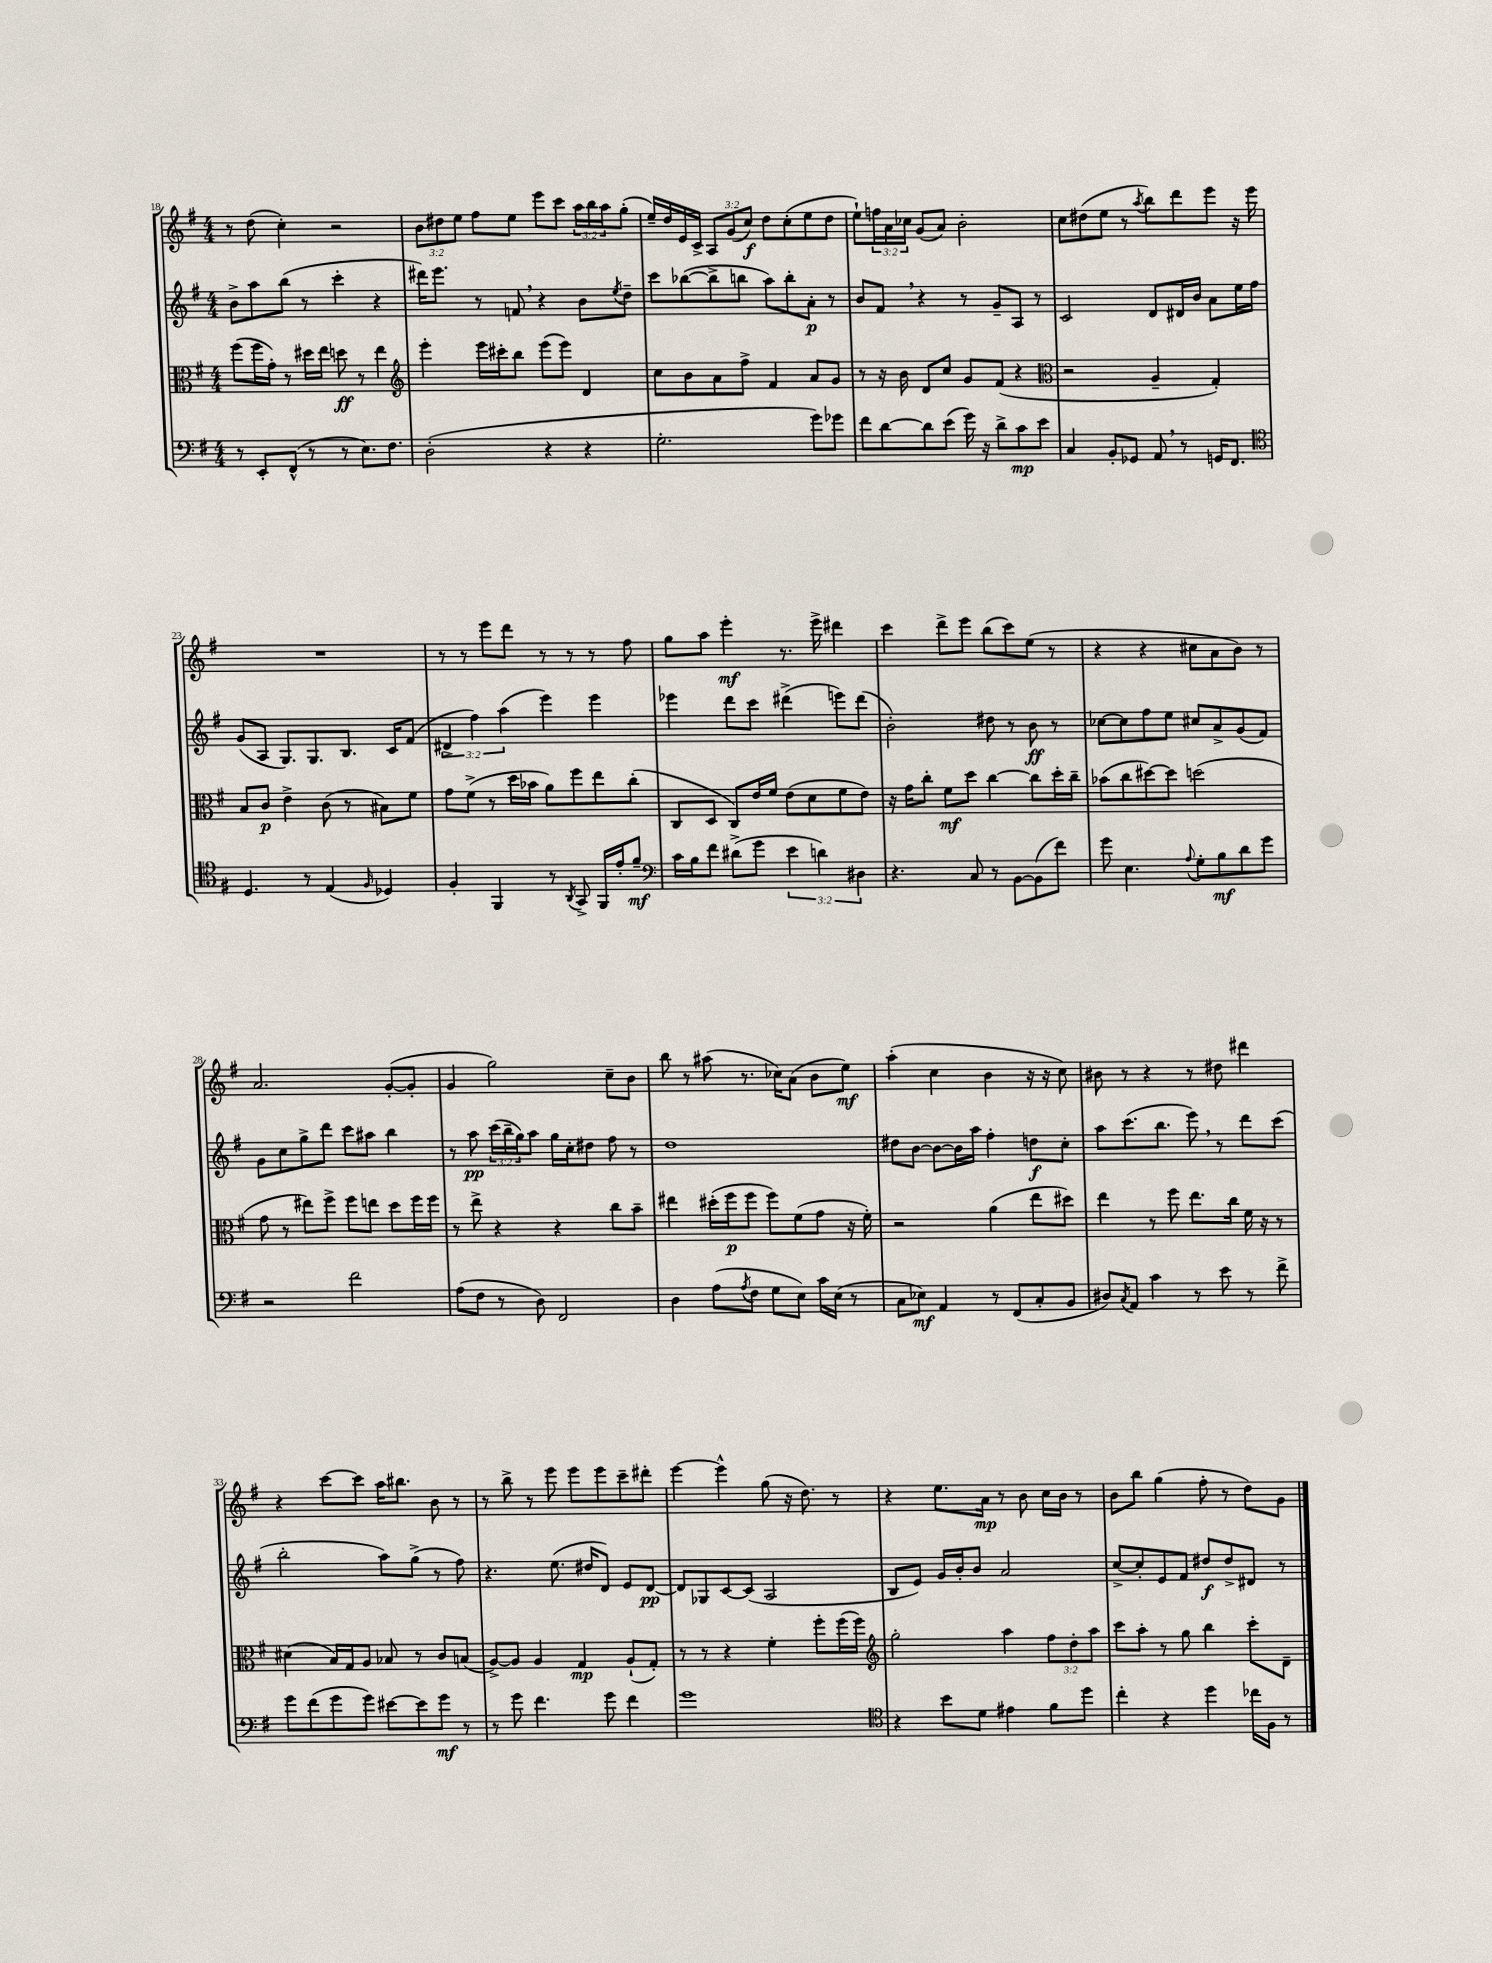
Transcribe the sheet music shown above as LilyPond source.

<<
\new StaffGroup <<
\new Staff = "s0" {
    \clef treble \key g \major \numericTimeSignature \time 4/4 \override Staff.TupletNumber.text = #tuplet-number::calc-fraction-text
    r8 d''8( c''4-.) r2 |
    \tuplet 3/2 { b'8 dis''8 e''8 } fis''8 e''8 e'''8 c'''8 \tuplet 3/2 { a''16 b''16 a''16 } g''8-.( |
    e''16--) d''16 e'16 c'16-> \tuplet 3/2 { a8 g'8( c''8\f) } d''8 c''8-.( e''8 d''8 |
    e''8-!) \tuplet 3/2 { f''16 a'16 ces''16 } g'8( a'8) b'2-. |
    c''8 dis''8( e''8 r8 \acciaccatura { a''8 } b''8) d'''8 e'''8 r16 e'''16 |
    R1 |
    r8 r8 e'''8 d'''8 r8 r8 r8 fis''8 |
    g''8 a''8 e'''4-.\mf r8. e'''16-> dis'''4 |
    c'''4 d'''8-> e'''8 b''8( c'''8) e''8( r8 |
    r4 r4 cis''8 a'8 b'8) r8 |
    a'2. g'8~-.( g'8-. |
    g'4 g''2) c''8-- b'8 |
    b''8 r8 ais''8( r8. ces''16) a'8( b'8 e''8\mf) |
    a''4-.( c''4 b'4 r16 r16 c''8) |
    bis'8 r8 r4 r8 dis''8 dis'''4 |
    r4 c'''8~ c'''8 a''16 bis''8. b'8 r8 |
    r8 b''8-> r8 e'''8 e'''8 e'''8 c'''8-- dis'''8-. |
    e'''4~ e'''4-^ g''8( r16 d''8.) r8 |
    r4 e''8. a'16\mp r8 b'8 c''16 b'16 r8 |
    b'8 b''8 g''4( fis''8-. r8 d''8) g'8 \bar "|." |
}
\new Staff = "s1" {
    \clef treble \key g \major \numericTimeSignature \time 4/4 \override Staff.TupletNumber.text = #tuplet-number::calc-fraction-text
    b'8-> a''8 b''8( r8 c'''4-. r4 |
    dis'''16) e'''8. r8 f'8 \breathe r4 b'8 \acciaccatura { e''8 } d''8-- |
    c'''8 bes''8~( bes''8-> b''8 a''8) b''8-. a'8-.\p r8 |
    b'8 fis'8 \breathe r4 r8 g'8-- a8 r8 |
    c'2 d'8 dis'16 b'16 a'8 e''16 fis''16 |
    g'8( a8 g8.) g8. b8. c'16 fis'8( |
    \tuplet 3/2 { dis'4-> fis''4) a''4( } e'''4) e'''4 |
    ees'''4 d'''8 c'''8 dis'''4->( e'''8) dis'''8( |
    b'2-.) dis''8 r8 b'8\ff r8 |
    ces''8~ ces''8 fis''8 e''8 cis''8 a'8-> g'8( fis'8) |
    g'8 c''8 g''8-> d'''8 c'''8 ais''8 b''4 |
    r8 a''8\pp \tuplet 3/2 { c'''16( b''16-- g''16) } a''8 g''16 c''16-. dis''8 fis''8 r8 |
    d''1 |
    dis''8 b'8~ b'8~ b'16 a''16 fis''4-. d''8\f c''8-. |
    a''8 c'''8.( b''8. e'''8) \breathe r8 d'''8 c'''8( |
    b''2-. a''8) g''8->( r8 fis''8) |
    r4. e''8.( dis''16 d'8) e'8 d'8~\pp |
    d'8 ges8 c'8~ c'8( a2 |
    b8 e'8) g'16 b'16-. b'8 a'2 |
    c''8~-> c''8-. e'8 fis'8 dis''8\f dis''8-> dis'8 r8 \bar "|." |
}
\new Staff = "s2" {
    \clef alto \key g \major \numericTimeSignature \time 4/4 \override Staff.TupletNumber.text = #tuplet-number::calc-fraction-text
    fis''8( fis''16 g'16-.) r8 dis''16 e''16 d''8\ff r8 e''4 |
    \clef treble e'''4-. e'''16 cis'''16-. b''8 e'''8( e'''8) d'4 |
    c''8 b'8 a'8 fis''8-> fis'4 a'8 g'8 |
    r8 r16 b'16 d'8 c''8 g'8 fis'8( r4 |
    \clef alto r2 a4-- g4-.) |
    b8 c'8\p e'4-> c'8( r8 bis8) fis'8 |
    g'8 fis'8->( r8 d''16 bes'16 a'8) fis''8 e''8 c''8-.( |
    c8 d8 c8) e'16 fis'16 e'8( d'8 fis'8 e'8) |
    r16 g'16 c''8-. fis'8\mf d''8 c''4~ c''8 d''16-. c''16-- |
    bes'8( c''8 dis''8~) dis''8 d''2( |
    g'8 r8 eis''8) fis''8-> fis''8 e''8 d''8 fis''16 fis''16 |
    r8 e''8-> r4 r4 c''8 b'8-- |
    eis''4 dis''16-.( fis''16\p fis''8 fis''8) fis'8( g'8 r16 fis'16-.) |
    r2 a'4( e''8 dis''8) |
    e''4 r8 fis''8 e''8. c''16 fis'16 r16 r8 |
    dis'4( b16) g16 a8 bes8 r8 c'8 b8( |
    a8~->) a8 a4 g4\mp a8-!( g8-.) |
    r8 r8 r4 fis'4-. fis''8-. fis''16( fis''16) |
    \clef treble g''2-. a''4 \tuplet 3/2 { fis''8 d''8-. a''8 } |
    c'''8 a''8-. r8 g''8 b''4 c'''8-. d'8-- \bar "|." |
}
\new Staff = "s3" {
    \clef bass \key g \major \numericTimeSignature \time 4/4 \override Staff.TupletNumber.text = #tuplet-number::calc-fraction-text
    r8 e,8-. fis,8-^( r8 r8 e8.) fis8. |
    d2-.( r4 r4 |
    g2.-. g'8) ges'8 |
    fis'8 d'8~ d'8 e'8( g'16) r16 d'8-> c'8\mp e'8 |
    c4 b,8-. ges,8 a,8 \breathe r8 g,16 fis,8. |
    \clef tenor d4. r8 e4( \grace { fis16 } des4) |
    fis4-. fis,4 r8 \acciaccatura { a,8 } g,8-> fis,16 e'16-. fis'8--\mf |
    \clef bass c'16 b16 fis'8 dis'8->( g'8 \tuplet 3/2 { e'4 d'4) dis4 } |
    r4. c8 r8 b,8~ b,8( fis'8) |
    g'8 e4. \appoggiatura { a8 } g8-. b8\mf d'8 g'8 |
    r2 fis'2 |
    a8( fis8 r8 d8) fis,2 |
    d4 a8( \acciaccatura { a8 } fis8 g8 e8) c'16 e16( r8 |
    c8 ees8\mf) a,4 r8 fis,8( c8-. b,8 |
    dis8) \acciaccatura { c8 } a,8 c'4 r8 e'8 r8 fis'8-> |
    g'8 fis'8( g'8 g'8) eis'8~ eis'8 g'8\mf r8 |
    r8 g'8 fis'4. g'8 fis'4 |
    g'1 |
    \clef tenor r4 b'8 d'8 eis'4 fis'8 d''8 |
    c''4-. r4 d''4 ces''16 fis16 r8 \bar "|." |
}
>>
>>
\layout { \context { \Score currentBarNumber = #18 } }
